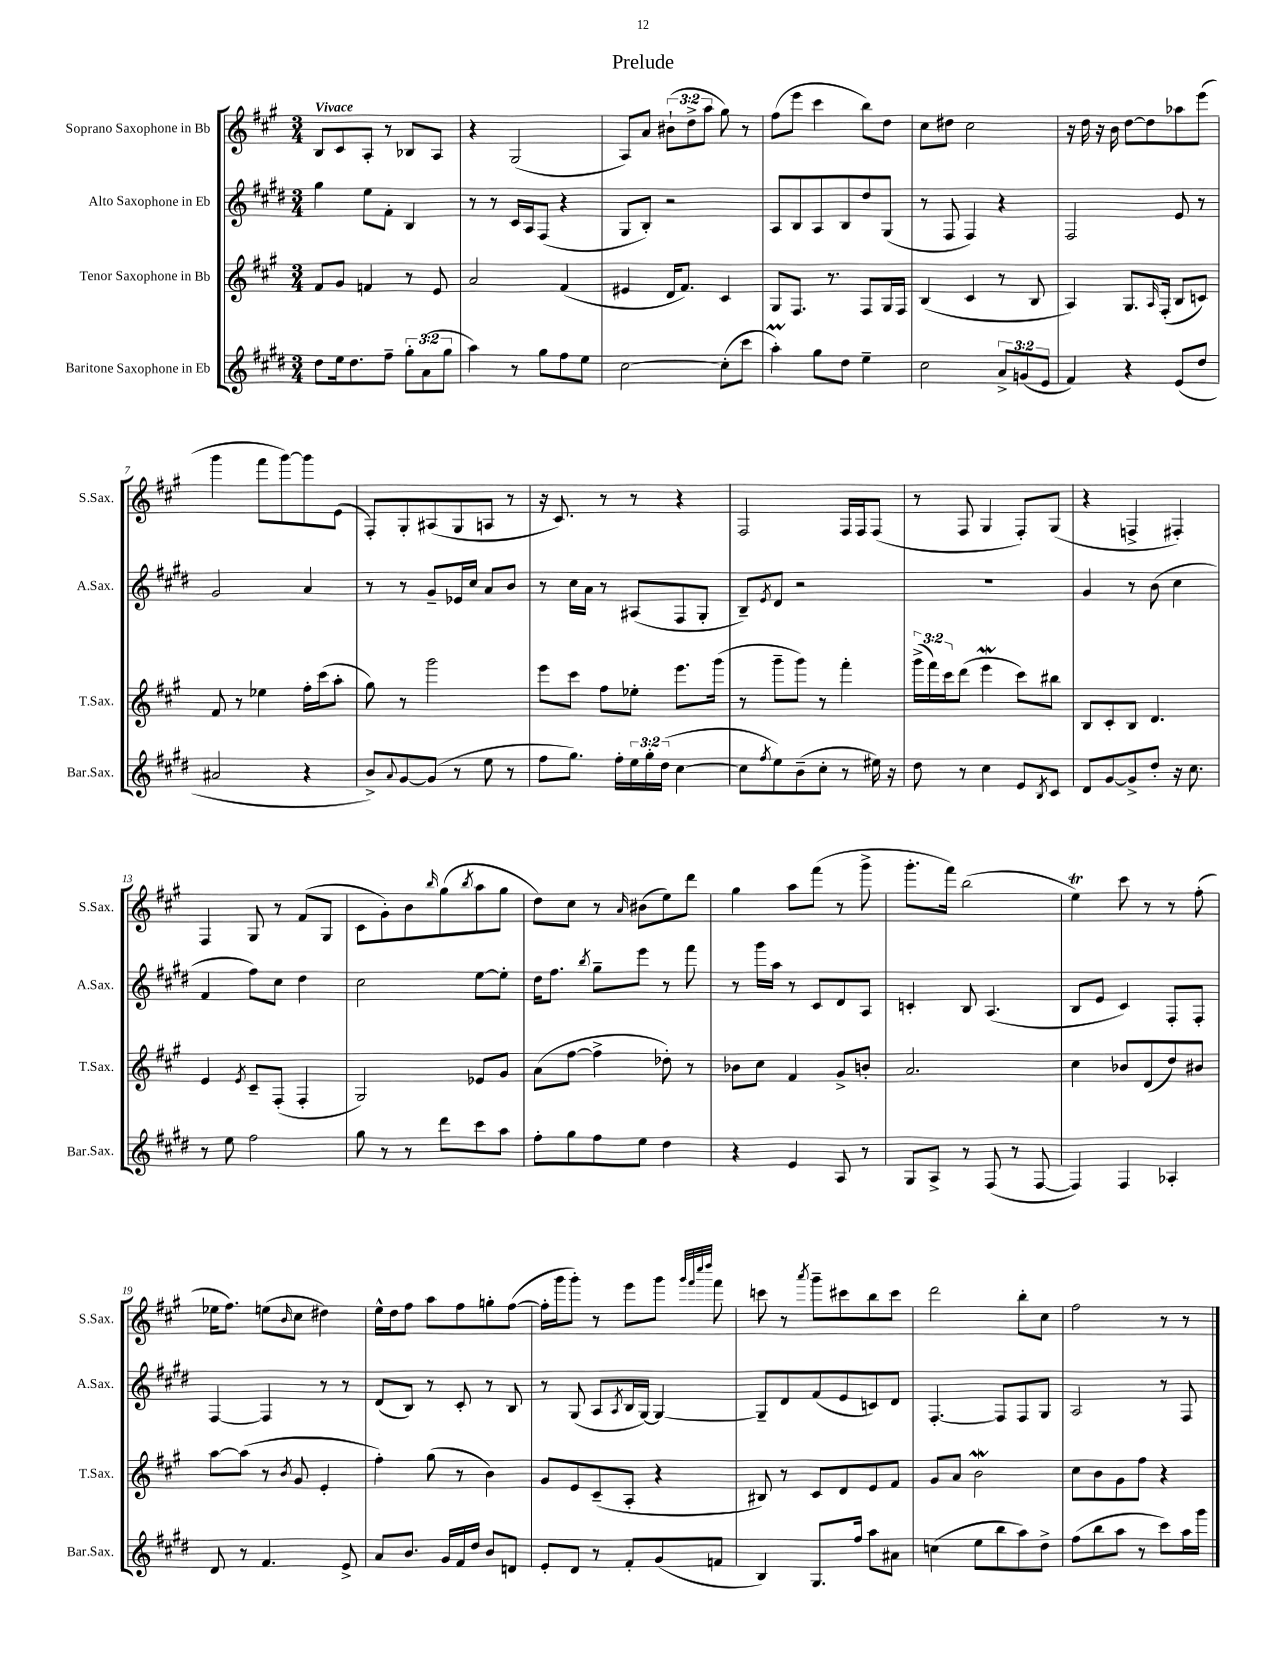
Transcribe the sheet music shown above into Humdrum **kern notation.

**kern	**kern	**kern	**kern
*staff4	*staff3	*staff2	*staff1
*clefG2	*clefG2	*clefG2	*clefG2
*k[f#c#g#d#]	*k[f#c#g#]	*k[f#c#g#d#]	*k[f#c#g#]
*M3/4	*M3/4	*M3/4	*M3/4
8dd#	8f#	4gg#	8B
16ee	8g#	.	8c#
8.dd#	.	.	.
.	4f	8ee	8A'
8ff#~	.	8f#'	8r
12gg#'	8r	4B	8B-
(12a	.	.	.
.	8e	.	8A
12gg#	.	.	.
=	=	=	=
4aa)	2a	8r	4r
.	.	8r	.
8r	.	16c#	(2G#
.	.	16A	.
8gg#	.	(8F#	.
8ff#	(4f#	4r	.
8ee	.	.	.
=	=	=	=
[2cc#	4e#	8G#	8A)
.	.	8B')	8a
.	16d	2r	(12b#`
.	8.f#)	.	.
.	.	.	12dd^
.	.	.	12aa
(8cc#']	4c#	.	8gg#)
8ccc#	.	.	8r
=	=	=	=
4aa')	8G#	8A	(8ff#
.	8.F#	8B	8eee
8gg#	.	8A	4ccc#
.	8.r	.	.
8dd#	.	8B	.
4ee~	8F#	8dd#	8bb)
.	16G#	(8G#	8dd
.	16F#	.	.
=	=	=	=
2cc#	(4B	8r	8cc#
.	.	8F#	8dd#
.	4c#	4F#)	2cc#
12a^	8r	4r	.
(12g	.	.	.
.	8B	.	.
12e	.	.	.
=	=	=	=
4f#)	4A)	2F#	16r
.	.	.	16dd
.	.	.	16r
.	.	.	16b
4r	8.G#	.	[8dd
.	.	.	8dd]
.	16qqA	.	.
.	(16F#'	.	.
(8e	8B	8e	8aa-
8dd#	8c)	8r	(8eee
=	=	=	=
2a#	8f#	2g#	4ggg#
.	8r	.	.
.	4ee-	.	8fff#
.	.	.	[8ggg#)
4r	16ff#'	4a	8ggg#]
.	(16ccc#	.	.
.	8aa'	.	(8e
=	=	=	=
8b^)	8gg#)	8r	8F#')
8qqa	.	.	.
[8g#	8r	8r	8G#'
(8g#]	2ggg#	8g#~	(8A#
8r	.	16e-	8G#
.	.	16cc#	.
8ee	.	8a	8A
8r	.	8b	8r
=	=	=	=
8ff#	8eee	8r	16r
.	.	.	8.c#)
8.gg#)	8ccc#	16cc#	.
.	.	16a	.
.	8ff#	8r	8r
16ff#'	.	.	.
24ee	8ee-'	(8A#	8r
24gg#'	.	.	.
(24dd#	.	.	.
[4cc#	8.eee	8F#	4r
.	.	8G#'	.
.	(16ggg#	.	.
=	=	=	=
8cc#]	8r	8B~)	2F#
8qff#	.	8qe	.
8ee)	8ggg#~	8d#	.
(8b~	8ggg#)	2r	.
8cc#'	8r	.	.
8r	4fff#'	.	16F#
.	.	.	16F#
16ee#)	.	.	(8F#
16r	.	.	.
=	=	=	=
8dd#	(24ggg#^	2.r	8r
.	24fff#)	.	.
.	24ccc#	.	.
8r	(8ddd	.	8F#
4cc#	4eee	.	4G#
8e	8ccc#)	.	8F#')
8qB	.	.	.
8c#	8bb#	.	(8G#
=	=	=	=
8d#	8B	4g#	4r
[8g#	8c#'	.	.
8g#^]	8B	8r	4F^
8dd#'	4.d	(8b	.
16r	.	4cc#	4F#')
8.cc#	.	.	.
=	=	=	=
8r	4e	4f#	4F#
8ee	.	.	.
.	8qe	.	.
2ff#	8c#~	8ff#)	8G#
.	(8F#'	8cc#	8r
.	4F#'	4dd#	(8f#
.	.	.	8G#
=	=	=	=
8gg#	2G#)	2cc#	8c#
8r	.	.	8g#')
8r	.	.	8b
.	.	.	16qqbb
8ddd#	.	.	(8gg#
.	.	.	8qbb
8ccc#	8e-	[8ee	8aa
8aa	8g#	8ee']	8gg#
=	=	=	=
8ff#'	(8a	16dd#	8dd)
.	.	8.ff#	.
8gg#	[8ff#	.	8cc#
.	.	8qbb	.
8ff#	4ff#^]	8gg#~	8r
.	.	.	16qqa
8ee	.	8eee	(8b#
4dd#	8dd-')	8r	8ee)
.	8r	8fff#	8ddd
=	=	=	=
4r	8b-	8r	4gg#
.	8cc#	16ggg#	.
.	.	16aa	.
4e	4f#	8r	8aa
.	.	8c#	(8fff#
8A	8g#^	8d#	8r
8r	8b'	8A	8ggg#^
=	=	=	=
8G#	2.a	4c'	8.ggg#'
8A^	.	.	.
.	.	.	16fff#)
8r	.	8B	(2bb
(8F#	.	(4.A	.
8r	.	.	.
[8F#	.	.	.
=	=	=	=
4F#])	4cc#	8B	4ee)
.	.	8e	.
4F#	8b-	4c#)	8ccc#
.	(8d	.	8r
4A-'	8dd)	8F#'	8r
.	8b#	8F#'	(8ff#'
=	=	=	=
8d#	[8aa	[4F#	16ee-
.	.	.	8.ff#)
8r	(8aa]	.	.
4.f#	8r	4F#]	(8ee
.	8qb	.	16qqb
.	8g#	.	8cc#
.	4e'	8r	4dd#)
8e^	.	8r	.
=	=	=	=
8a	4ff#')	(8d#	16ee^^
.	.	.	16dd
8.b	.	8B)	8ff#
.	(8gg#	8r	8aa
16g#	.	.	.
16f#	8r	8c#'	8ff#
16dd#	.	.	.
8b	4b)	8r	8gg'
8d	.	8B	([8ff#
=	=	=	=
8e'	8g#	8r	16ff#']
.	.	.	16ggg#
8d#	8e	(8G#	8ggg#')
8r	(8c#~	8A	8r
.	.	8qA	.
8f#'	8A'	16B	8eee
.	.	[16G#)	.
(8g#	4r	4G#_	8ggg#
.	.	.	32qqggg#
.	.	.	32qqfff#
.	.	.	32qqcccc#
.	.	.	32qqdddd
8f	.	.	8fff#
=	=	=	=
4B)	8B#)	8G#~]	8ccc
.	8r	8d#	8r
.	.	.	8qaaa
8.G#	8c#	(8f#	8ggg#~
.	8d	8e	8ccc#
16ff#	.	.	.
8aa	8e	8c)	8bb
8a#	8f#	8d#	8ccc#
=	=	=	=
(4cc	8g#	[4.F#'	2ddd
.	8a	.	.
8ee	2b	.	.
8bb	.	8F#]	.
8aa)	.	8F#	8bb'
8dd#^	.	8G#	8cc#
=	=	=	=
(8ff#	8cc#	2A	2ff#
8bb	8b	.	.
8aa	8g#	.	.
8r	8ff#	.	.
8ccc#)	4r	8r	8r
16aa	.	8F#	8r
16ggg#	.	.	.
==	==	==	==
*-	*-	*-	*-
